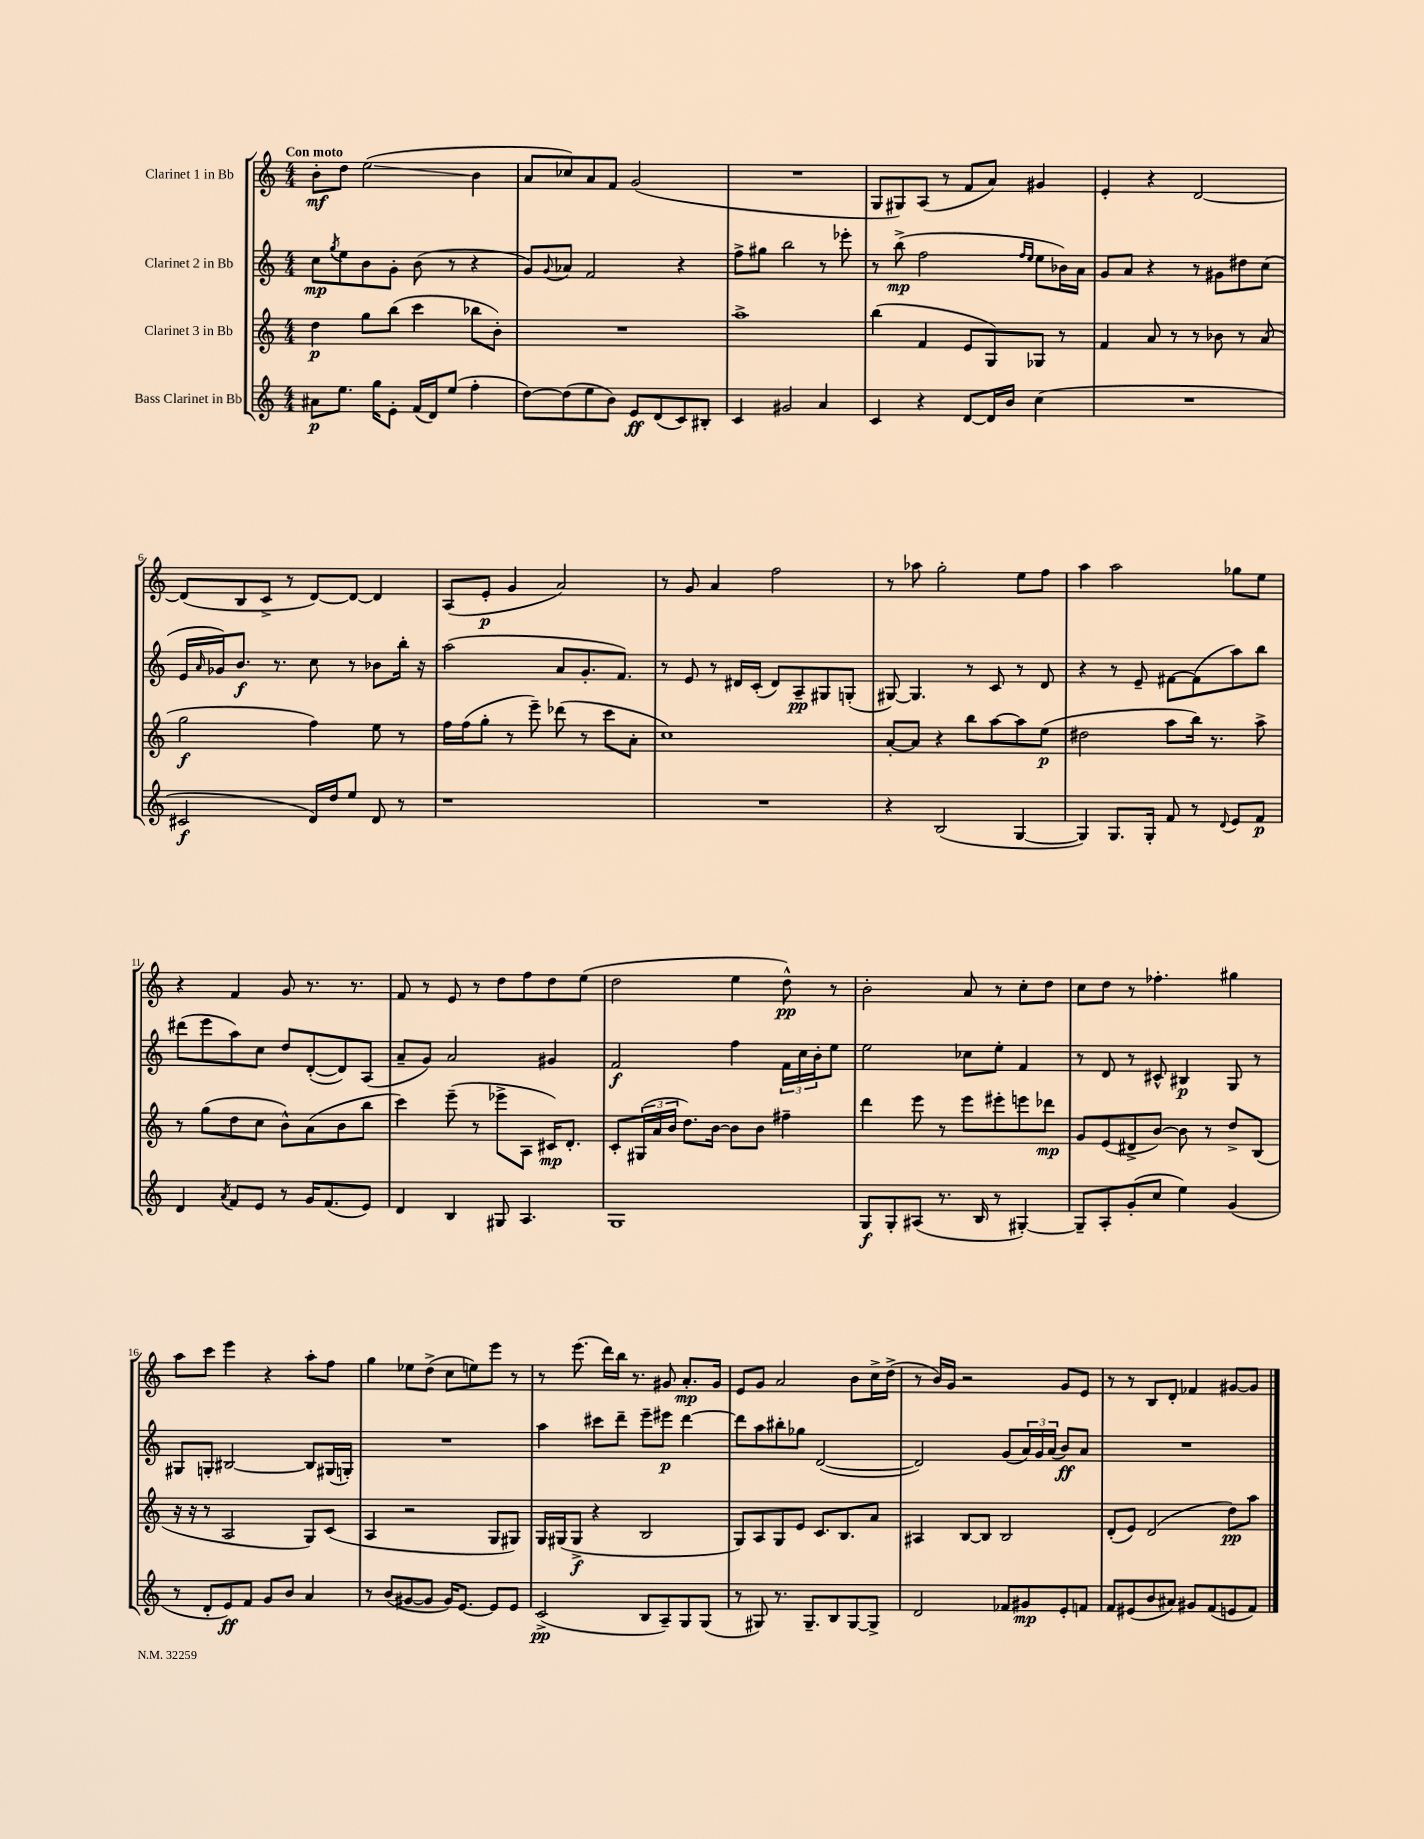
<<
\new StaffGroup <<
\new Staff = "s0" \with { instrumentName = "Clarinet 1 in Bb" } {
    \clef treble \key c \major \numericTimeSignature \time 4/4 \tempo "Con moto"
    b'8-.\mf d''8 e''2\glissando( b'4 |
    a'8 ces''8) a'8 f'8 g'2( |
    R1 |
    g8 gis8) a8( r8 f'8 a'8) gis'4 |
    e'4-. r4 d'2~ |
    d'8( b8 c'8-> r8 d'8~) d'8~ d'4 |
    a8( e'8-.\p g'4 a'2) |
    r8 g'8 a'4 f''2 |
    r8 aes''8 g''2-. e''8 f''8 |
    a''4 a''2 ges''8 e''8 |
    r4 f'4 g'8 r8. r8. |
    f'8 r8 e'8 r8 d''8 f''8 d''8 e''8( |
    d''2 e''4 d''8-^\pp) r8 |
    b'2-. a'8 r8 c''8-. d''8 |
    c''8 d''8 r8 fes''4.-. gis''4 |
    a''8 c'''8 e'''4 r4 a''8-. f''8 |
    g''4 ees''8 d''8->( c''8 e''8) e'''8 r8 |
    r8 e'''8.( d'''16) b''16 r8. gis'8 a'8.-.\mp gis'16 |
    e'8 g'8 a'2 b'8 c''16-> d''16->( |
    r8 b'16) g'16 r2 g'8 e'8 |
    r8 r8 b8 d'8-. fes'4 gis'8~ gis'8 \bar "|." |
}
\new Staff = "s1" \with { instrumentName = "Clarinet 2 in Bb" } {
    \clef treble \key c \major \numericTimeSignature \time 4/4
    c''8\mp \acciaccatura { g''8 } e''8 b'8 g'8-. b'8( r8 r4 |
    g'8) \appoggiatura { g'8 } aes'8 f'2 r4 |
    f''8-> gis''8 b''2 r8 ees'''8-. |
    r8 b''8->\mp( f''2 \grace { f''16 e''16 } e''8 bes'16) a'16 |
    g'8 a'8 r4 r8 gis'8 dis''8 c''8( |
    e'16 \grace { a'16 } ges'16) b'8.\f r8. c''8 r8 bes'8 b''16-. r16 |
    a''2( a'8 g'8.-. f'8.) |
    r8 e'8 r8 dis'16 c'16-.( dis'8) a8--\pp gis8 g8-.( |
    gis8~) gis4. r8 c'8 r8 d'8 |
    r4 r8 e'8-- fis'8~ fis'8( a''8) b''8 |
    dis'''8( e'''8 a''8) c''8 d''8 d'8~-.( d'8) a8( |
    a'8-- g'8) a'2 gis'4 |
    f'2\f f''4 \tuplet 3/2 { f'16 c''16 b'16-. } e''8 |
    e''2 ces''8 e''8-. f'4 |
    r8 d'8 r8 cis'8-^ bis4\p g8 r8 |
    gis8 g8-. bis2~ bis8 gis16( g16-.) |
    R1 |
    a''4 cis'''8 d'''8-- e'''8-- eis'''8\p d'''4~ |
    d'''8 a''8 bis''8-. ges''8 d'2~( |
    d'2) g'8( \tuplet 3/2 { a'16) g'16 a'16( } b'8\ff) a'8 |
    R1 \bar "|." |
}
\new Staff = "s2" \with { instrumentName = "Clarinet 3 in Bb" } {
    \clef treble \key c \major \numericTimeSignature \time 4/4
    d''4\p g''8 b''8( c'''4 bes''8 b'8-.) |
    R1 |
    a''1-> |
    b''4( f'4 e'8 g8) ges8 r8 |
    f'4 a'8 r8 r8 bes'8 r8 a'8( |
    g''2\f f''4) e''8 r8 |
    f''16 f''16( g''8-. r8 e'''8--) des'''8( r8 c'''8 a'8-. |
    c''1) |
    a'8~-. a'8 r4 b''8 a''8~ a''8 e''8\p( |
    dis''2 a''8 b''16) r8. a''8-> |
    r8 g''8( d''8 c''8 b'8-^) a'8( b'8 b''8 |
    c'''4) e'''8--( r8 ees'''8-> a8 cis'16\mp) d'8.-. |
    c'8-. \tuplet 3/2 { gis16( a'16 b'16 } d''8.) b'16~ b'8 b'8 fis''4-- |
    d'''4 e'''8 r8 e'''8 eis'''8-. e'''8 des'''8\mp |
    g'8 e'8( dis'8-> b'8~) b'8 r8 d''8-> b8( |
    r16 r16 r8 a2 g8) c'8( |
    a4 r2 g8 gis8) |
    g16 gis16( gis8->\f r4 b2 |
    g8) a8 g8 e'8 c'8. b8. a'8 |
    ais4 b8~ b8 b2 |
    d'8-.( e'8) d'2( d''8\pp) a''8 \bar "|." |
}
\new Staff = "s3" \with { instrumentName = "Bass Clarinet in Bb" } {
    \clef treble \key c \major \numericTimeSignature \time 4/4
    ais'8\p e''8. g''16 e'8-. f'16( d'16) e''8( f''4-. |
    d''8~) d''8( e''8 b'8) e'8\ff d'8( c'8) bis8-. |
    c'4 gis'2 a'4 |
    c'4 r4 d'8~ d'16 b'16 c''4( |
    R1 |
    cis'2\f d'16) d''16 e''8 d'8 r8 |
    r1 |
    R1 |
    r4 b2( g4~ |
    g4) g8. g16-. f'8 r8 \appoggiatura { d'8 } e'8 f'8\p |
    d'4 \acciaccatura { a'8 } f'8 e'8 r8 g'16 f'8.( e'8) |
    d'4 b4 gis8 a4. |
    g1 |
    g8\f g8-. ais8( r8. b16 r8 gis4~-.) |
    gis8-- a8-. g'8-.( c''8 e''4) g'4( |
    r8 d'8-. e'8\ff) f'8 g'8 b'8 a'4 |
    r8 b'8( gis'8~ gis'8 gis'16) e'8.~ e'8 e'8 |
    c'2->\pp( b8 a8--) g8 g8( |
    r8 gis8) r8. gis8.-- b8 gis8~ gis8-> |
    d'2 fes'8 gis'8\mp e'8-. f'8 |
    f'8 eis'8( b'8 ais'8) gis'8 f'8( e'8 f'8) \bar "|." |
}
>>
>>
